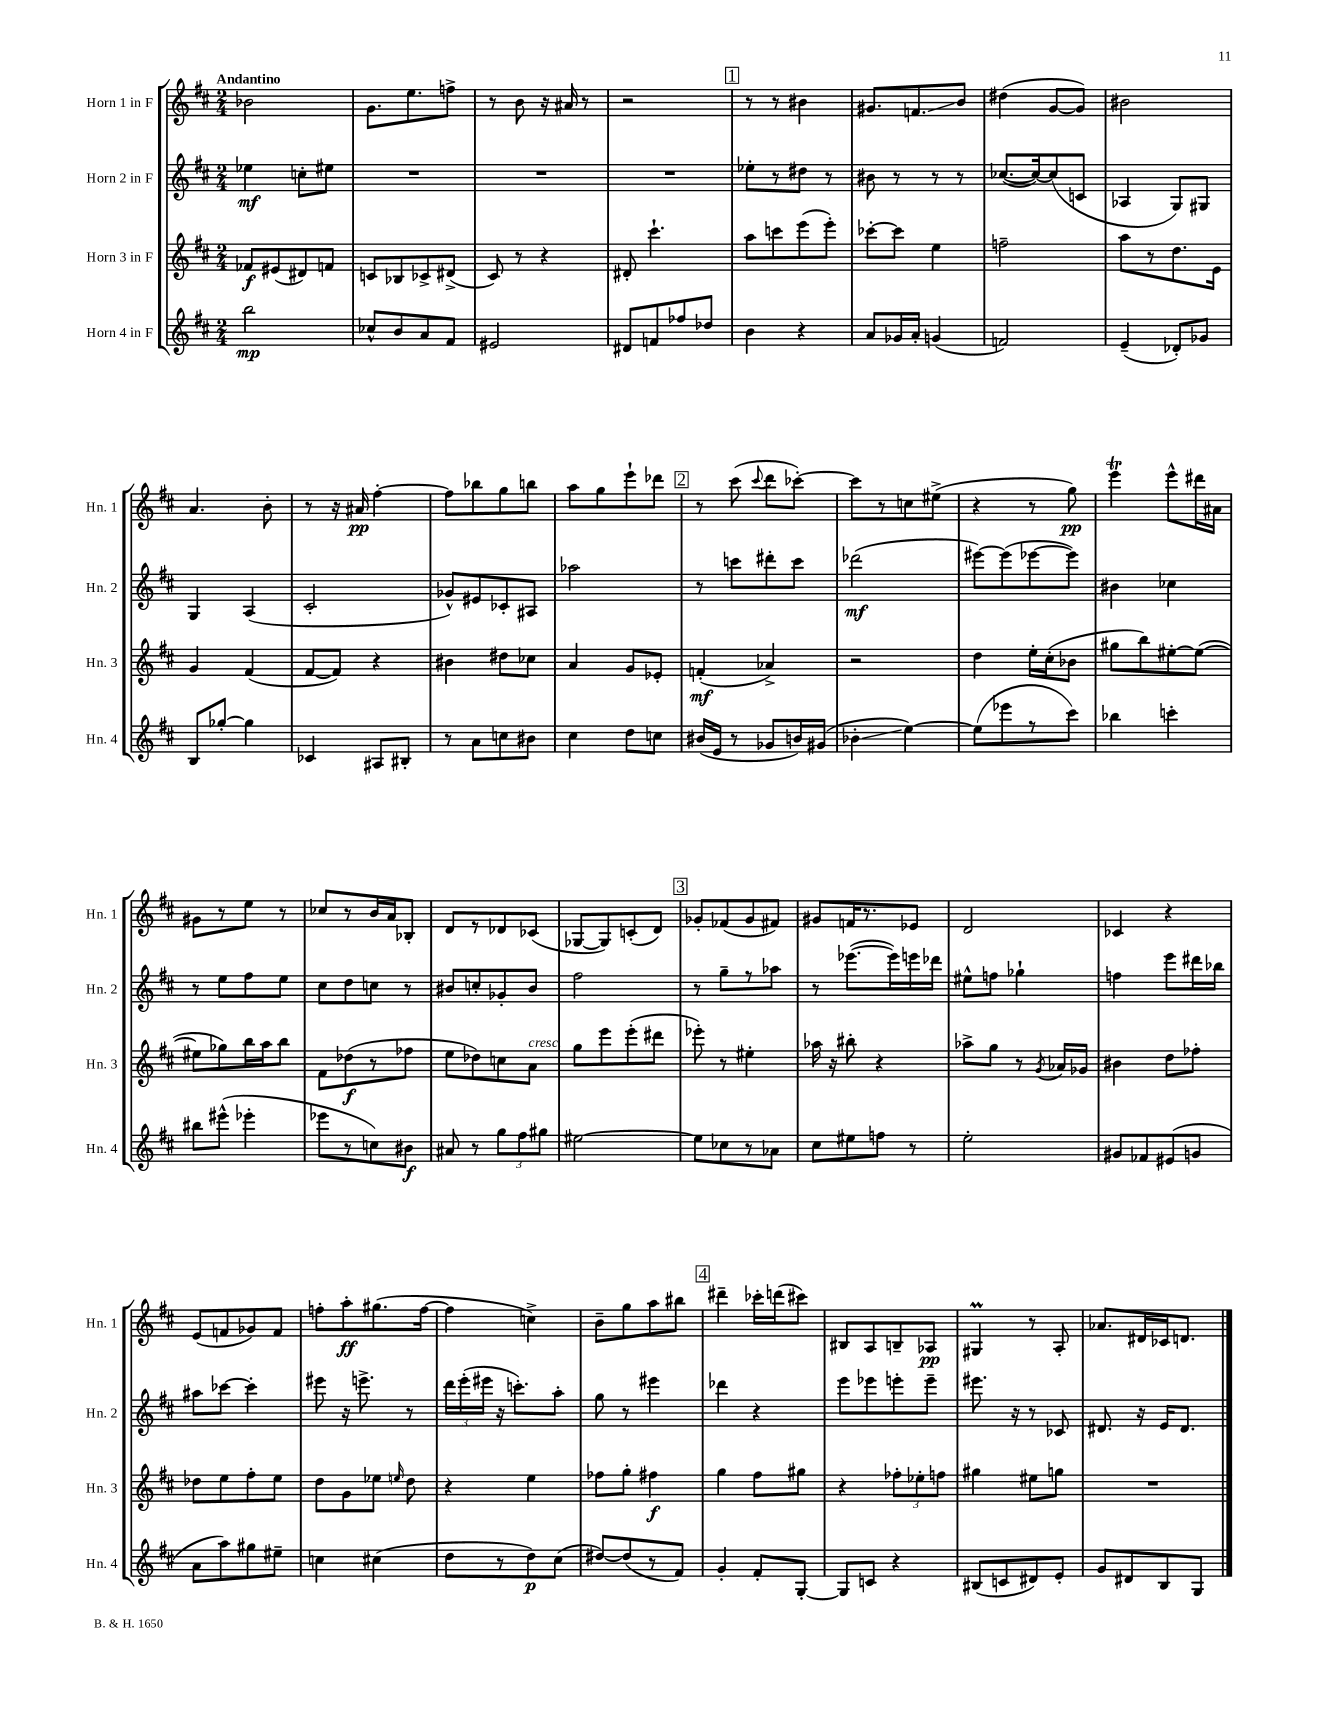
<<
\new StaffGroup <<
\new Staff = "s0" \with { instrumentName = "Horn 1 in F" shortInstrumentName = "Hn. 1" } {
    \clef treble \key d \major \numericTimeSignature \time 2/4 \tempo "Andantino"
    \autoBeamOff bes'2 |
    g'8.[ e''8. f''8]-> |
    r8 b'8 r16 ais'16 r8 |
    r2 |
    \mark \markup { \box "1" } r8 r8 bis'4 |
    gis'8.[ f'8.\glissando b'8] |
    dis''4( g'8[~ g'8]) |
    bis'2 |
    a'4. b'8-. |
    r8 r16 ais'16\pp fis''4~-. |
    fis''8[ bes''8 g''8 b''8] |
    a''8[ g''8 e'''8-! des'''8] |
    \mark \markup { \box "2" } r8 cis'''8( \appoggiatura { cis'''8 } d'''8[ ces'''8]~-.) |
    ces'''8[ r8 c''8 eis''8]->( |
    r4 r8 g''8\pp) |
    e'''4\trill e'''8[-^ dis'''16 ais'16] |
    gis'8[ r8 e''8] r8 |
    ces''8[ r8 b'16 a'16 bes8]-. |
    d'8[ r8 des'8 ces'8]( |
    ges8[~ ges8) c'8-.( d'8]) |
    \mark \markup { \box "3" } ges'8[-. fes'8( ges'8 fis'8]) |
    gis'8[ f'16 r8. ees'8] |
    d'2 |
    ces'4 r4 |
    e'8[( f'8 ges'8) f'8] |
    f''8[-. a''8-.\ff gis''8.( f''16]~ |
    f''4 c''4->) |
    b'8[-- g''8 a''8 bis''8] |
    \mark \markup { \box "4" } dis'''4-- ces'''16[-. d'''16( cis'''8]) |
    bis8[ a8 b8-- aes8]\pp |
    gis4\prall r8 a8-. |
    aes'8.[ dis'16 ces'16 d'8.] \bar "|." |
}
\new Staff = "s1" \with { instrumentName = "Horn 2 in F" shortInstrumentName = "Hn. 2" } {
    \clef treble \key d \major \numericTimeSignature \time 2/4
    \autoBeamOff ees''4\mf c''8[-. eis''8] |
    R2 |
    R2 |
    R2 |
    \mark \markup { \box "1" } ees''8[-. r8 dis''8] r8 |
    bis'8 r8 r8 r8 |
    ces''8.[~( ces''16~) ces''8( c'8] |
    aes4 g8[) gis8] |
    g4 a4( |
    cis'2-. |
    ges'8[-^) eis'8 ces'8-. ais8] |
    aes''2 |
    \mark \markup { \box "2" } r8 c'''8[ dis'''8-. c'''8] |
    des'''2\mf( |
    eis'''8[~) eis'''8( ees'''8~ ees'''8]) |
    bis'4 ces''4 |
    r8 e''8[ fis''8 e''8] |
    cis''8[ d''8 c''8] r8 |
    bis'8[ c''8-. ges'8-. bis'8] |
    fis''2 |
    \mark \markup { \box "3" } r8 g''8[-- r8 aes''8] |
    r8 ees'''8.[~( ees'''16) e'''16 des'''16] |
    eis''8[-^ f''8] ges''4-! |
    f''4 e'''8[ dis'''16 bes''16] |
    ais''8[ ces'''8]~ ces'''4-. |
    eis'''8 r16 e'''8.-> r8 |
    \tuplet 3/2 { d'''16[ e'''16-.( eis'''16] } r16 c'''8.[-.) a''8]-. |
    g''8 r8 eis'''4 |
    \mark \markup { \box "4" } des'''4 r4 |
    e'''8[ ees'''8 e'''8-. e'''8]-- |
    eis'''8. r16 r8 ces'8 |
    dis'8. r16 e'16[ dis'8.] \bar "|." |
}
\new Staff = "s2" \with { instrumentName = "Horn 3 in F" shortInstrumentName = "Hn. 3" } {
    \clef treble \key d \major \numericTimeSignature \time 2/4
    \autoBeamOff fes'8[\f eis'8( dis'8) f'8] |
    c'8[ bes8 ces'8-> dis'8]->( |
    cis'8) r8 r4 |
    dis'8-. cis'''4.-! |
    \mark \markup { \box "1" } a''8[ c'''8 e'''8( e'''8]-.) |
    ces'''8[~-. ces'''8] e''4 |
    f''2-- |
    a''8[ r8 d''8. e'16] |
    g'4 fis'4( |
    fis'8[~ fis'8]) r4 |
    bis'4 dis''8[ ces''8] |
    a'4 g'8[ ees'8]-. |
    \mark \markup { \box "2" } f'4-.\mf( aes'4->) |
    r2 |
    d''4 e''16[-. cis''16-.( bes'8] |
    gis''8[ b''8) eis''8~-. eis''8]~( |
    eis''8[ ges''8) b''16 a''16 b''8] |
    fis'8[ des''8\f( r8 fes''8] |
    e''8[ des''8) c''8 a'8]^\markup { \italic "cresc." } |
    g''8[ e'''8 e'''8-.( dis'''8] |
    \mark \markup { \box "3" } ees'''8-.) r8 eis''4-. |
    aes''16 r16 bis''8-. r4 |
    aes''8[-> g''8] r8 \acciaccatura { g'8 } aes'16[ ges'16] |
    bis'4 d''8[ fes''8]-. |
    des''8[ e''8 fis''8-. e''8] |
    d''8[ g'8 ees''8] \grace { e''16 } d''8 |
    r4 e''4 |
    fes''8[ g''8]-. fis''4\f |
    \mark \markup { \box "4" } g''4 fis''8[ gis''8] |
    r4 \tuplet 3/2 { fes''8[-. ees''8-. f''8] } |
    gis''4 eis''8[ g''8] |
    R2 \bar "|." |
}
\new Staff = "s3" \with { instrumentName = "Horn 4 in F" shortInstrumentName = "Hn. 4" } {
    \clef treble \key d \major \numericTimeSignature \time 2/4
    \autoBeamOff b''2\mp |
    ces''8[-^ b'8 a'8 fis'8] |
    eis'2 |
    dis'8[ f'8 fes''8 des''8] |
    \mark \markup { \box "1" } b'4 r4 |
    a'8[ ges'16 a'16]-. g'4( |
    f'2) |
    e'4--( des'8[-.) ges'8] |
    b8[ ges''8]~-. ges''4 |
    ces'4 ais8[ bis8]-. |
    r8 a'8[ c''8 bis'8] |
    cis''4 d''8[ c''8] |
    \mark \markup { \box "2" } bis'16[( e'16] r8 ges'8[ b'16) gis'16]( |
    bes'4-.\glissando e''4~) |
    e''8[( ees'''8 r8 cis'''8]) |
    bes''4 c'''4-. |
    bis''8[ eis'''8]-^( ees'''4-. |
    ees'''8[ r8 c''8) bis'8]\f |
    ais'8 r8 \tuplet 3/2 { g''8[ fis''8 gis''8] } |
    eis''2~ |
    \mark \markup { \box "3" } eis''8[ ces''8 r8 aes'8] |
    cis''8[ eis''8 f''8] r8 |
    e''2-. |
    gis'8[ fes'8 eis'8( g'8] |
    a'8[ a''8) gis''8 eis''8]-- |
    c''4 cis''4( |
    d''8[ r8 d''8\p) cis''8]( |
    dis''8[~) dis''8( r8 fis'8]) |
    \mark \markup { \box "4" } g'4-. fis'8[-. g8]~-. |
    g8[ c'8] r4 |
    bis8[( c'8 dis'8) e'8]-. |
    g'8[ dis'8 b8 g8] \bar "|." |
}
>>
>>
\layout { \context { \Score \remove "Bar_number_engraver" } }
